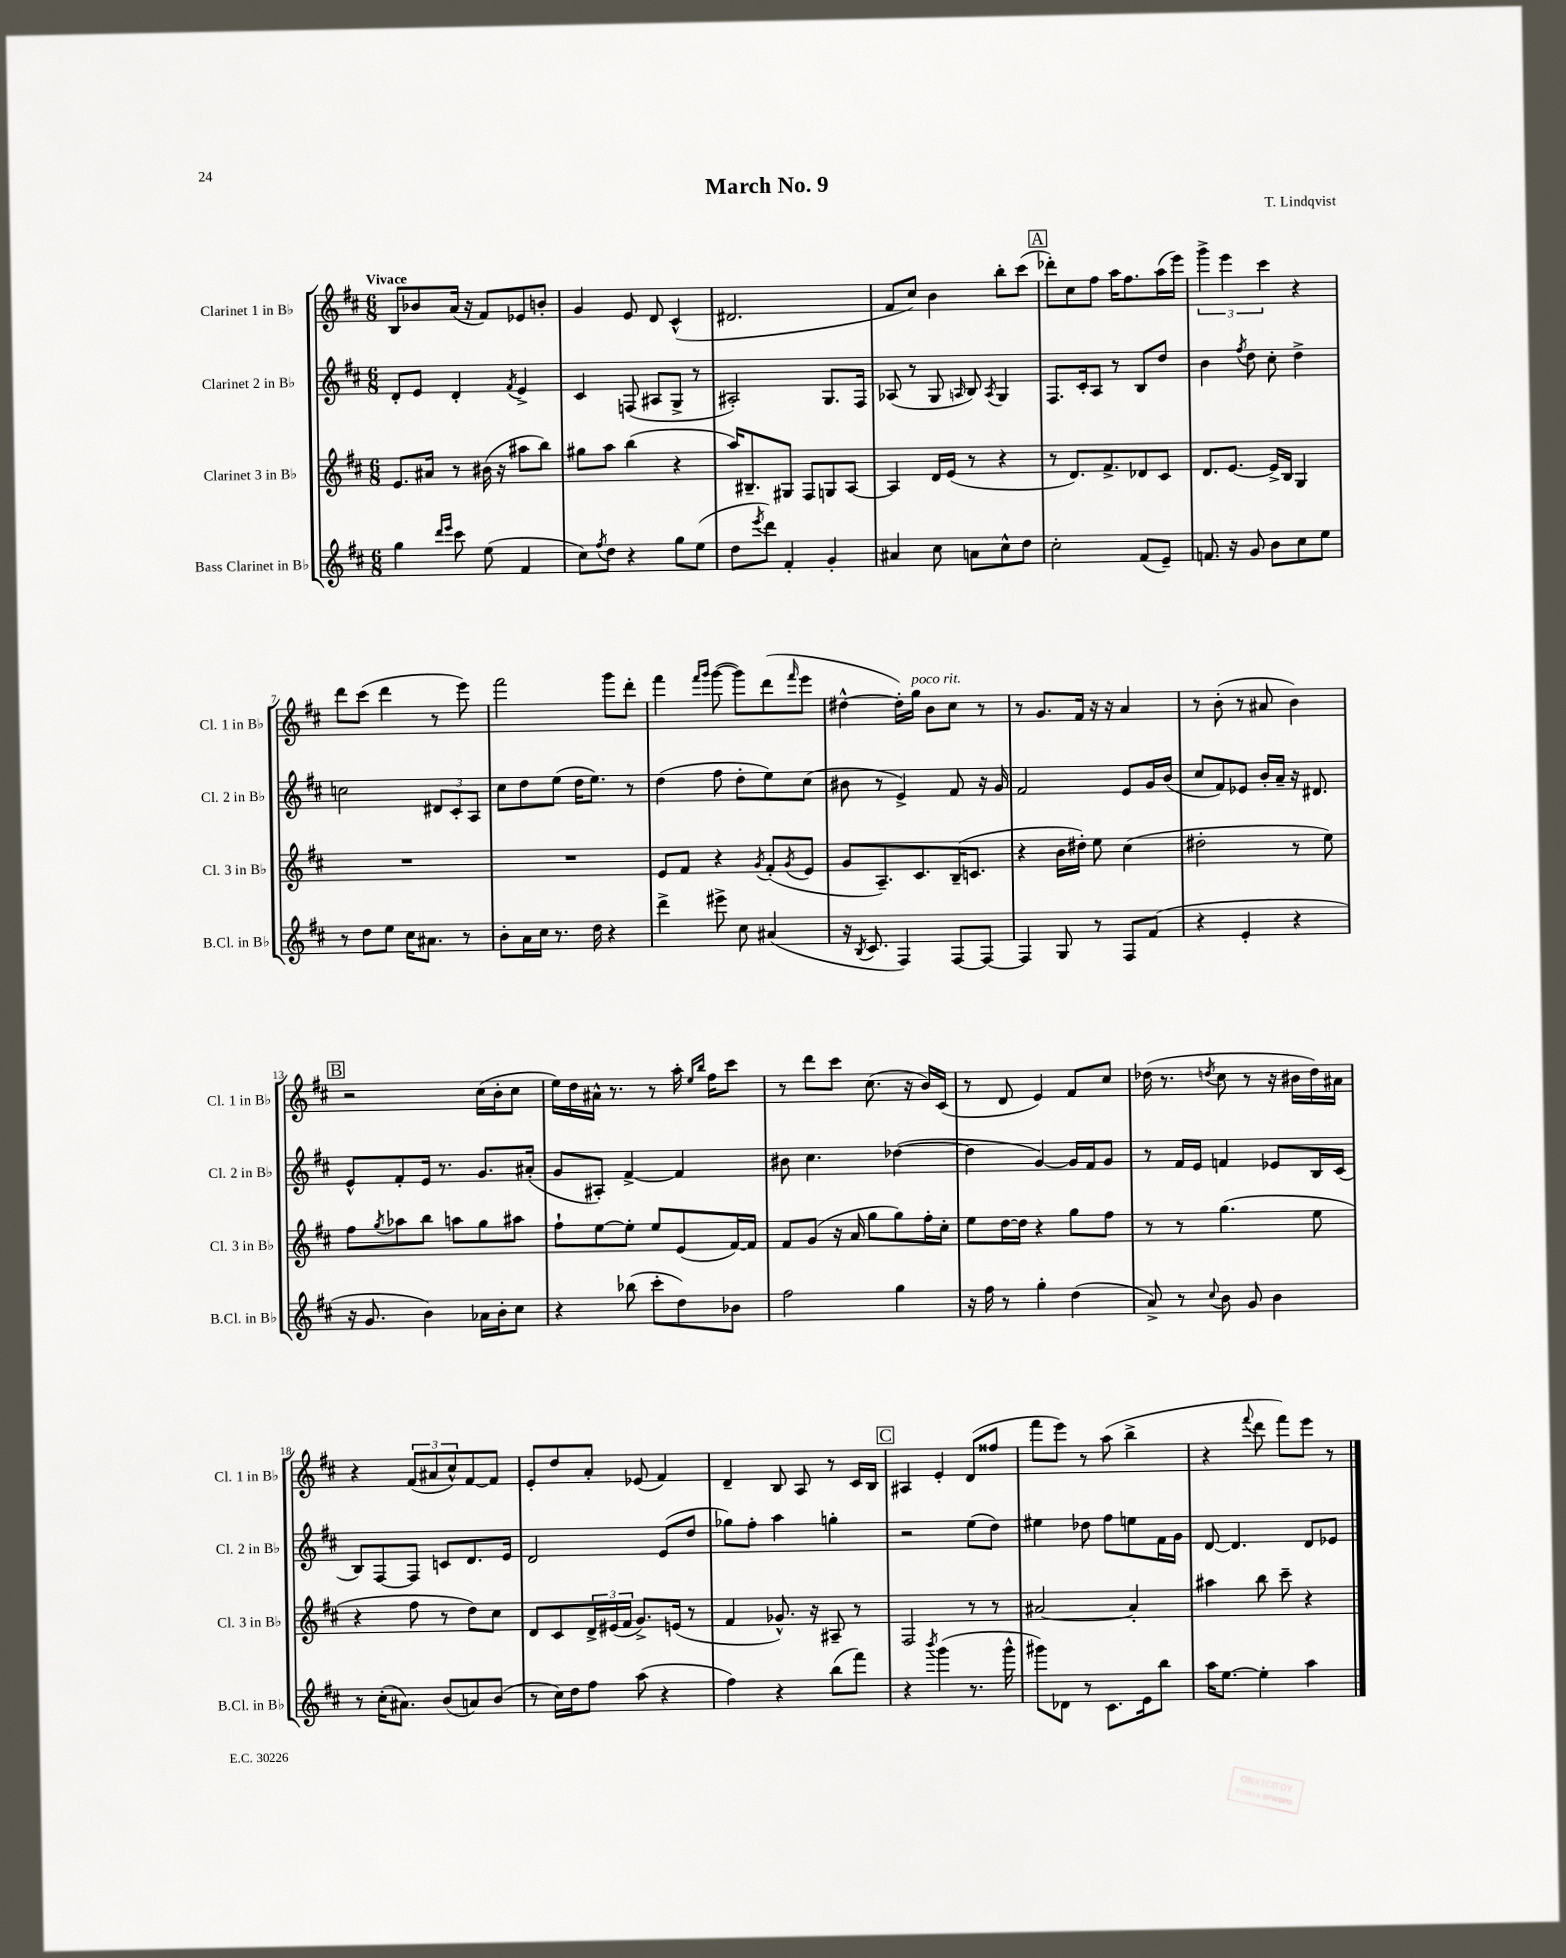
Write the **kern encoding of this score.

**kern	**kern	**kern	**kern
*staff4	*staff3	*staff2	*staff1
*clefG2	*clefG2	*clefG2	*clefG2
*k[f#c#]	*k[f#c#]	*k[f#c#]	*k[f#c#]
*M6/8	*M6/8	*M6/8	*M6/8
4gg	8.e	8d'	8B
.	.	8e	8b-
.	16a#	.	.
16qqddd	.	.	.
16qqeee	.	.	.
8ccc#	8r	4d'	(16a
.	.	.	16r
(8ee	(16b#	.	8f#)
.	16r	.	.
.	.	8qf#	.
4f#	8aa#	4e^	8e-
.	8bb)	.	8b'
=	=	=	=
8cc#)	8gg#	4c#	4g
8qff#	.	.	.
8dd	8aa	.	.
4r	(4bb	(8F	8e
.	.	8A#	8d
8gg	4r	8G^	(4c#^^
(8ee	.	8r	.
=	=	=	=
8dd	16aa)	2A#')	2.d#
.	8.B#~	.	.
8qeee	.	.	.
8ddd)	.	.	.
4f#'	8G#	.	.
.	8F#	.	.
4g'	8G	8.G	.
.	[8A	.	.
.	.	16F#	.
=	=	=	=
4a#	4A]	(8A-	8f#
.	.	8r	8cc#)
8cc#	16d	8G	4b
.	(16e	.	.
.	.	16qqA	.
8a	8r	8B)	.
.	.	8qA	.
8cc#^^	4r	4G	8bb'
8dd	.	.	(8ccc#
=	=	=	=
2cc#'	8r	8.F#	8ddd-')
.	8.d)	.	8cc#
.	.	16c#'	.
.	.	8A	8ff#
.	8.f#^	.	.
.	.	8r	16aa
.	.	.	8.ff#
(8f#	8d-	8B	.
8e~)	8c#	8dd	(16aa
.	.	.	16eee)
=	=	=	=
8.f	8.d	4b	6ggg^
.	.	.	6eee
16r	[8.e	.	.
.	.	8qff#	.
8g	.	8dd	.
.	.	.	6ccc#
8b	16e^]	8cc#'	.
.	16B	.	.
8cc#	4G	4dd^	4r
8ee	.	.	.
=	=	=	=
8r	2.r	2cc	8ddd
8dd	.	.	(8ccc#
8ee	.	.	4ddd
16cc#	.	.	.
8.a#	.	.	.
.	.	12d#	8r
.	.	12c#'	.
8r	.	.	8eee)
.	.	12A	.
=	=	=	=
8b'	2.r	8cc#	2fff#
16a	.	8dd	.
16cc#	.	.	.
8.r	.	(8ee	.
.	.	16dd	.
16dd	.	8.ee)	.
4r	.	.	8ggg
.	.	8r	8ddd'
=	=	=	=
4ddd^	8e	(4dd	4fff#
.	8f#	.	.
.	.	.	16qqfff#
.	.	.	16qqggg
8eee#^	4r	8ff#	([8ggg
8cc#	.	8dd'	8ggg])
.	8qg	.	.
(4a#	(8f#'	8ee)	(8ddd
.	8qg	.	16qqfff#
.	8e	(8cc#	8eee
=	=	=	=
16r	8g	8b#	[4dd#^^
8qB	.	.	.
8.c#	.	.	.
.	8.A~)	8r	.
4F#)	.	4e^)	16dd#'])
.	8.c#	.	16gg
.	.	.	8b
[8F#	(16B~	8f#	8cc#
.	8.c	.	.
8F#_	.	16r	8r
.	.	16g	.
=	=	=	=
4F#]	4r	2f#	8r
.	.	.	8.g
8G	16b	.	.
.	16dd#')	.	16f#
8r	8ee	.	16r
.	.	.	16r
8F#	(4cc#	8e	4a
(8f#	.	16g	.
.	.	(16b	.
=	=	=	=
4r	2dd#'	8cc#	8r
.	.	8f#)	(8b'
4e'	.	8e-	8r
.	.	16b'	8a#
.	.	16a~	.
4r	8r	16r	4b)
.	.	8.d#	.
.	8ee)	.	.
=	=	=	=
16r	8ff#	8e^^	2r
8.g	.	.	.
.	8qgg	.	.
.	8aa-	8f#'	.
4b)	8bb	16e	.
.	.	8.r	.
.	8aa	.	.
16a-	8gg	8.g	(16cc#
16b'	.	.	16b'
8cc#	8aa#	.	8cc#
.	.	(16a#'	.
=	=	=	=
4r	8ff#`	8g	16ee)
.	.	.	16dd
.	[8ee	8A#')	16a#^^
.	.	.	8.r
(8bb-	8ee']	[4f#^	.
8ccc#'	8ee	.	8r
8dd)	(8e	4f#]	16aa'
.	.	.	16qqee
.	.	.	16qqbb
.	.	.	16ff#
8b-	[16f#)	.	8ccc#
.	16f#]	.	.
=	=	=	=
2ff#	8f#	8b#	8r
.	(8g	4.cc#	8ddd
.	16r	.	8ccc#
.	16a	.	.
.	8gg	.	(8.cc#
4gg	8gg)	([4dd-	.
.	.	.	16r
.	16ff#'	.	16b)
.	16cc#'	.	(16c#
=	=	=	=
16r	8ee	4dd-]	8r
16ff#	.	.	.
8r	[16dd	.	8d
.	16dd]	.	.
4gg'	4r	[4g)	4e)
(4dd	8gg	16g]	8f#
.	.	16f#	.
.	8ff#	8g	8cc#
=	=	=	=
8a^)	8r	8r	(16dd-
.	.	.	8.r
8r	8r	16f#	.
.	.	16e	.
8qqcc#	.	.	8qdd
8b	(4.gg	4f	8cc#
8g	.	.	8r
4b	.	8e-	16r
.	.	.	16b#
.	8ee	16B	16dd)
.	.	(16c#	16a#
=	=	=	=
8r	4r	8B)	4r
(16cc#'	.	[8F#	.
8.a#)	.	.	.
.	8ff#	8F#]	(12f#
.	.	.	12a#
(8b	8r	8c	.
.	.	.	12cc#^^)
8a)	8dd)	8.d	[8f#
(8b	8cc#	.	8f#]
.	.	16e	.
=	=	=	=
8r	8d	2d	8e'
16cc#)	8c#	.	8dd
16dd	.	.	.
8ff#	24d^	.	8a'
.	(24e#	.	.
.	24f#	.	.
(8aa	8.g^)	.	(8e-
4r	.	(8e	4f#)
.	(16e	.	.
.	8r	8dd	.
=	=	=	=
4ff#)	4f#	8gg-)	4d~
.	.	8ff#'	.
4r	8.g-^^)	4aa	8B
.	.	.	8A
.	16r	.	.
(8bb	8A#~	4gg'	8r
8fff#)	8r	.	16c#
.	.	.	16B
=	=	=	=
4r	2F#	2r	4A#
8qbbb	.	.	.
(4ggg	.	.	4e'
8.r	8r	(8ee	(8d
.	8r	8dd)	8ff##
16ggg^^	.	.	.
=	=	=	=
8ggg#)	[2a#	4ee#	8fff#
8d-	.	.	8eee)
8r	.	8dd-	8r
8.c#	.	8ff#	(8aa
.	4a#']	8ee	4bb^
16e	.	.	.
8bb	.	16f#	.
.	.	16g	.
=	=	=	=
16aa	4aa#	[8d	4r
[8.ee	.	.	.
.	.	4.d]	.
.	.	.	8qqfff#
4ee']	8bb	.	8ddd
.	8ccc#~	.	8fff#)
4aa	4r	8d	8eee
.	.	8e-	8r
==	==	==	==
*-	*-	*-	*-
